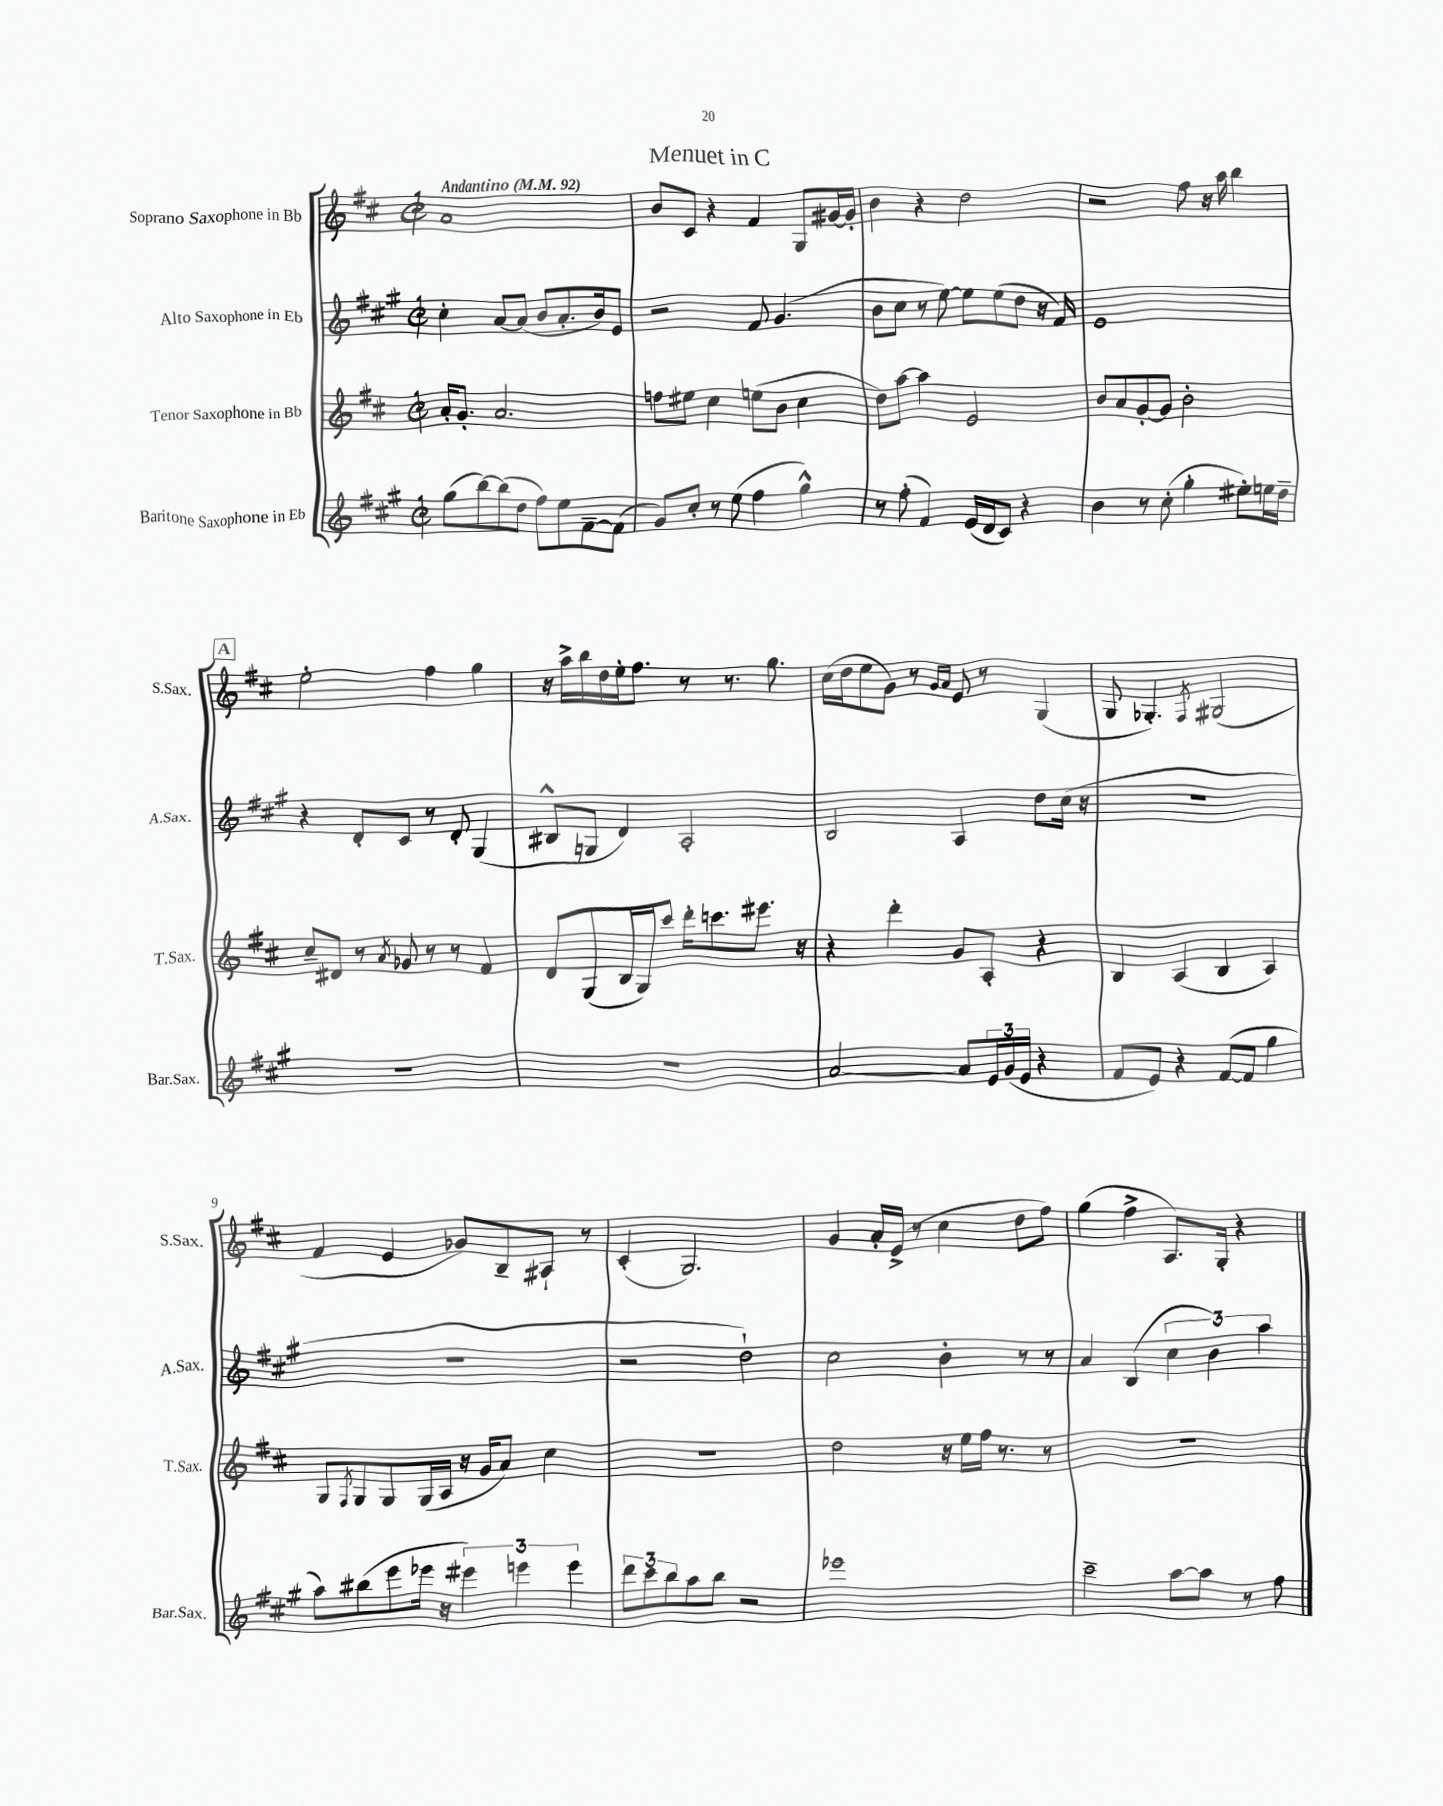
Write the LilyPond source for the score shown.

\header { title = "Menuet in C" }
<<
\new StaffGroup <<
\new Staff = "s0" \with { instrumentName = "Soprano Saxophone in Bb" shortInstrumentName = "S.Sax." } {
    \clef treble \key d \major \defaultTimeSignature \time 2/2 \tempo "Andantino" 4 = 92
    a'1 |
    b'8 cis'8 r4 fis'4 g8 gis'16~ gis'16-. |
    b'4 r4 d''2 |
    r2 fis''8 r16 a''16 b''4 |
    \mark \markup { \box "A" } e''2-. fis''4 g''4 |
    r16 a''16-> b''16 d''16 e''16-. fis''8. r8 r8. g''8. |
    cis''16( d''16 e''8 g'8) r8 \grace { g'16 a'16 } e'8 r8 g4( |
    g8 ges4.-.) \acciaccatura { fis8 } gis2( |
    fis'4 e'4 ges'8) b8-- ais8-! r8 |
    cis'4-.( g2.) |
    g'4 a'16-. e'16->( r8 cis''4 d''8 fis''8) |
    g''4( fis''4-> a8.) g16-. r4 \bar "|." |
}
\new Staff = "s1" \with { instrumentName = "Alto Saxophone in Eb" shortInstrumentName = "A.Sax." } {
    \clef treble \key a \major \defaultTimeSignature \time 2/2
    cis''4-. a'8~ a'8( b'8 a'8.-. b'16) e'8 |
    r2 fis'8 gis'4.( |
    b'8 cis''8 r8 e''8~) e''8 e''8( d''8 r16 fis'16) |
    e'1 |
    \mark \markup { \box "A" } r4 d'8-. cis'8 r8 d'8-. gis4( |
    bis8-^ g8 d'4) a2-. |
    b2 a4 d''8 cis''16( r16 |
    r1 |
    R1 |
    r2 d''2-!) |
    cis''2 b'4-. r8 r8 |
    a'4 b4( \tuplet 3/2 { cis''4 b'4) a''4 } \bar "|." |
}
\new Staff = "s2" \with { instrumentName = "Tenor Saxophone in Bb" shortInstrumentName = "T.Sax." } {
    \clef treble \key d \major \defaultTimeSignature \time 2/2
    a'16-. g'8.-. a'2. |
    f''8 eis''8 cis''4 e''8( b'8 cis''4 |
    d''8) a''8~ a''4 e'2 |
    b'8 a'8 g'8~-. g'8 b'2-. |
    \mark \markup { \box "A" } cis''8-- dis'8 r8 \acciaccatura { a'8 } ges'8 r8 r8 fis'4 |
    d'8 g8( b16 g16) cis'''8 d'''16-. c'''8. eis'''8. r16 |
    r4 d'''4-. g'8 a8-. r4 |
    b4 a4( b4 a4) |
    g8 \acciaccatura { fis8 } g8 g8 g16( a16 r16 g'16 a'8) cis''4 |
    R1 |
    d''2 r16 e''16 fis''16 r8. r8 |
    r1 \bar "|." |
}
\new Staff = "s3" \with { instrumentName = "Baritone Saxophone in Eb" shortInstrumentName = "Bar.Sax." } {
    \clef treble \key a \major \defaultTimeSignature \time 2/2
    gis''8( b''8~) b''8( d''8 fis''8) e''8 fis'8~-- fis'8( |
    gis'8) cis''8-. r8 e''8( fis''4 gis''4-^) |
    r8 fis''8-.( fis'4) e'16( d'16 cis'8) r4 |
    b'4 r8 cis''8-.( gis''4-. eis''8-.) e''16 d''16-- |
    \mark \markup { \box "A" } R1 |
    R1 |
    a'2~ a'8 \tuplet 3/2 { e'16 gis'16( e'16 } r4 |
    fis'8 e'8) r4 fis'8~( fis'8 gis''4 |
    a''8) bis''8( e'''8 ees'''16 r16 \tuplet 3/2 { eis'''4) e'''4 e'''4 } |
    \tuplet 3/2 { d'''8 cis'''8 b''8 } a''8 b''8 r2 |
    ees'''1 |
    cis'''2-- a''8~ a''8 r8 fis''8 \bar "|." |
}
>>
>>
